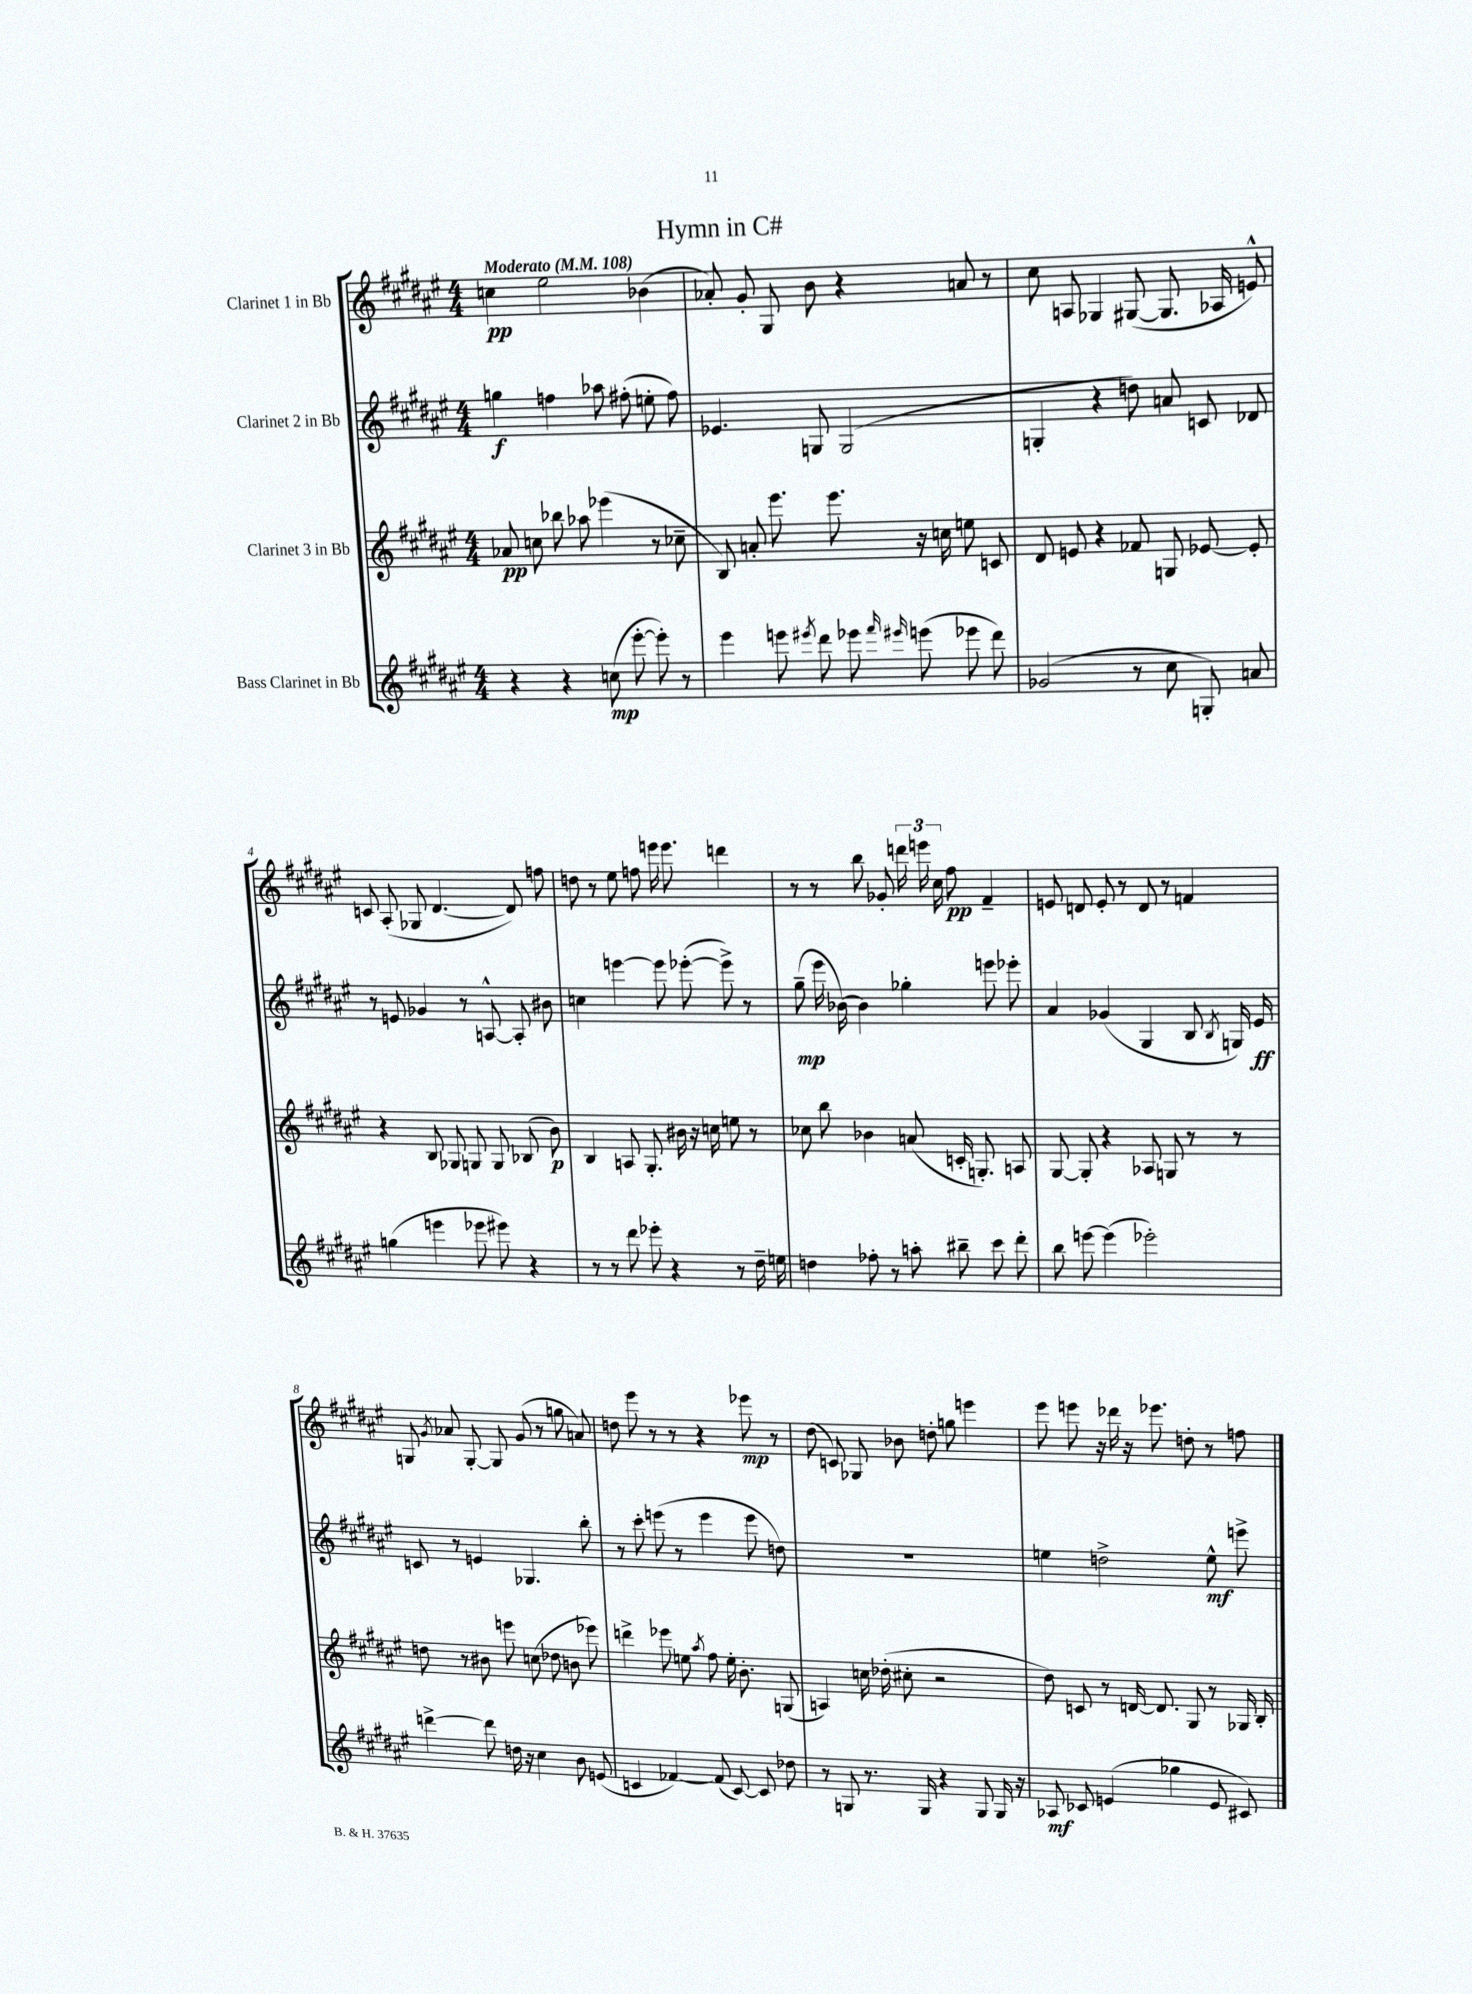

**kern	**dynam	**kern	**dynam	**kern	**dynam	**kern	**dynam
*part4	*part4	*part3	*part3	*part2	*part2	*part1	*part1
*staff4	*staff4	*staff3	*staff3	*staff2	*staff2	*staff1	*staff1
*I"Bass Clarinet in Bb	*	*I"Clarinet 3 in Bb	*	*I"Clarinet 2 in Bb	*	*I"Clarinet 1 in Bb	*
*clefG2	*	*clefG2	*	*clefG2	*	*clefG2	*
*k[f#c#g#d#a#e#]	*	*k[f#c#g#d#a#e#]	*	*k[f#c#g#d#a#e#]	*	*k[f#c#g#d#a#e#]	*
*M4/4	*	*M4/4	*	*M4/4	*	*M4/4	*
*MM108	*	*MM108	*	*MM108	*	*MM108	*
=1	=1	=1	=1	=1	=1	=1	=1
!	!	!	!	!	!	!LO:TX:a:B:t=Moderato	!
4r	.	8a-X/	pp	4ggn\	f	4ccn\	pp
.	.	8ccn\	.	.	.	.	.
4r	.	8bb-X\	.	4ffn\	.	2ee#\	.
.	.	8aa-X\	.	.	.	.	.
(8ccn\	mp	(4eee-X\	.	8aa-X\	.	.	.
[8eee#'\	.	.	.	(8ff#X'\	.	.	.
8eee#'\])	.	8r	.	8een'\	.	(4b-X\	.
8r	.	8cc-X~\	.	8ff#\)	.	.	.
=2	=2	=2	=2	=2	=2	=2	=2
4eee#\	.	8B/)	.	4.e-X/	.	8a-X'/)	.
.	.	8an'/	.	.	.	8g#'/	.
8eeen\	.	8.eee#\	.	.	.	8G#/	.
8qeee#X/	.	.	.	.	.	.	.
8ddd#\	.	.	.	8Gn/	.	8b\	.
.	.	8.eee#\	.	.	.	.	.
8eee-X\	.	.	.	(2G/	.	4r	.
16qqfff#/	.	.	.	.	.	.	.
16qqeee#X/	.	.	.	.	.	.	.
(8eeen\	.	16r	.	.	.	.	.
.	.	16ccn\	.	.	.	.	.
8eee-X\	.	8een\	.	.	.	8an/	.
8ddd#\)	.	8cn/	.	.	.	8r	.
=3	=3	=3	=3	=3	=3	=3	=3
(2g-X/	.	8d#/	.	4Gn'/	.	8cc#\	.
.	.	8en/	.	.	.	8An/	.
.	.	4r	.	4r	.	4G-X/	.
8r	.	8f-X/	.	8ddn\)	.	([8G#X/	.
8cc#\	.	8Gn/	.	8an/	.	8.G#/]	.
8Gn'/)	.	[8e-X/	.	8cn/	.	.	.
.	.	.	.	.	.	16A-X/	.
8an/	.	8e-'/]	.	8d-X/	.	8en^^/)	.
!!LO:LB:g=z
=4	=4	=4	=4	=4	=4	=4	=4
(4ggn\	.	4r	.	8r	.	8cn/	.
.	.	.	.	8en/	.	(8A#'/	.
4eeen\	.	8B/	.	4g-X/	.	8G-X/	.
.	.	8G-X/	.	.	.	[4.d#/	.
8eee-X\	.	8Gn/	.	8r	.	.	.
8eee#X\)	.	8G/	.	[8An^^/	.	.	.
4r	.	(8B-X/	.	8A'/]	.	8d#/])	.
.	.	8b\)	p	8b#X\	.	8ffn\	.
=5	=5	=5	=5	=5	=5	=5	=5
8r	.	4B/	.	4ccn\	.	8ddn\	.
8r	.	.	.	.	.	8r	.
8ddd#\	.	8An/	.	[4eeen\	.	8ee#\	.
8eee-X'\	.	8.G#'/	.	.	.	8ffn\	.
4r	.	.	.	8eee\]	.	16eeen\	.
.	.	16b#X\	.	.	.	8.eee\	.
.	.	16r	.	([8eee-X'\	.	.	.
.	.	16ccn\	.	.	.	.	.
8r	.	8een\	.	8eee-^\])	.	4dddn\	.
16dd#~\	.	8r	.	8r	.	.	.
16een\	.	.	.	.	.	.	.
=6	=6	=6	=6	=6	=6	=6	=6
4ddn\	.	8cc-X\	.	(8gg#~\	mp	8r	.
.	.	8bb\	.	16eee#\	.	8r	.
.	.	.	.	[16b-X\)	.	.	.
8ff-X'\	.	4b-X\	.	4b-\]	.	8bb\	.
8r	.	.	.	.	.	8g-X'/	.
8aan'\	.	(8an/	.	4gg-X'\	.	24dddn\	.
.	.	.	.	.	.	24eeen\	.
.	.	.	.	.	.	24cc#\	.
8bb#X~\	.	16cn'/	.	.	.	8ff#\	pp
.	.	8.Gn'/)	.	.	.	.	.
8ccc#\	.	.	.	8eeen\	.	4f#~/	.
8ddd#'\	.	8An/	.	8eee-X'\	.	.	.
=7	=7	=7	=7	=7	=7	=7	=7
8bb\	.	[8G#/	.	4a#/	.	8en/	.
[8eeen\	.	8G#'/]	.	.	.	8dn/	.
(4eee\]	.	4r	.	(4g-X/	.	8e'/	.
.	.	.	.	.	.	8r	.
2eee-X'\)	.	8A-X/	.	4G#/	.	8d/	.
.	.	8Gn/	.	.	.	8r	.
.	.	8r	.	8B/	.	4fn/	.
.	.	.	.	8qB/	.	.	.
.	.	8r	.	16Gn/)	.	.	.
.	.	.	.	16e#/	ff	.	.
!!LO:LB:g=z
=8	=8	=8	=8	=8	=8	=8	=8
[4dddn^\	.	8ddn\	.	8cn/	.	8Gn/	.
.	.	.	.	.	.	8qg#/	.
.	.	8r	.	8r	.	8a-X/	.
8ddd\]	.	8b#X\	.	4en/	.	[8G'/	.
16ddn\	.	8eeen\	.	.	.	8G/]	.
16r	.	.	.	.	.	.	.
4cc#\	.	(8ccn\	.	4.G-X/	.	(8g#/	.
.	.	8dd-X\	.	.	.	8r	.
8b\	.	8bn\	.	.	.	8ggn\	.
(8en/	.	8eee-X\)	.	8bb'\	.	8an/)	.
=9	=9	=9	=9	=9	=9	=9	=9
4cn/	.	4dddn^\	.	8r	.	8ddn\	.
.	.	.	.	8ccc#'\	.	8eee#\	.
[4f-X/)	.	8eee-X\	.	(8eeen\	.	8r	.
.	.	8een\	.	8r	.	8r	.
.	.	8qaa#/	.	.	.	.	.
(8f-/]	.	8ff#\	.	4eee\	.	4r	.
[8c/)	.	16ee'\	.	.	.	.	.
.	.	8.b'\	.	.	.	.	.
8c/]	.	.	.	8eee\	.	8eee-X\	mp
8dd-X\	.	(8Gn/	.	8ddn\)	.	8r	.
=10	=10	=10	=10	=10	=10	=10	=10
8r	.	4An/)	.	1r	.	(8dd#\	.
8Gn/	.	.	.	.	.	8cn/)	.
8.r	.	16ccn\	.	.	.	8G-X/	.
.	.	(16dd-X'\	.	.	.	.	.
.	.	8cc#X'\	.	.	.	8b-X\	.
16G/	.	.	.	.	.	.	.
4r	.	2r	.	.	.	8ddn'\	.
.	.	.	.	.	.	8ggn\	.
8G/	.	.	.	.	.	4eeen\	.
16G/	.	.	.	.	.	.	.
16r	.	.	.	.	.	.	.
=11	=11	=11	=11	=11	=11	=11	=11
8A-X/	mf	8dd#\)	.	4een\	.	8eee#\	.
8c-X/	.	8cn/	.	.	.	8eeen\	.
(4en/	.	8r	.	2ddn^\	.	16r	.
.	.	.	.	.	.	16ddd-X\	.
.	.	[16dn/	.	.	.	16r	.
.	.	8.d/]	.	.	.	8.eee-X\	.
4gg-X\	.	.	.	.	.	.	.
.	.	8G#/	.	.	.	8ddn'\	.
8e/	.	8r	.	8ee^^\	mf	8r	.
8c#X/)	.	16G-X/	.	8eeen^\	.	8ffn\	.
.	.	16B'/	.	.	.	.	.
==	==	==	==	==	==	==	==
*-	*-	*-	*-	*-	*-	*-	*-
